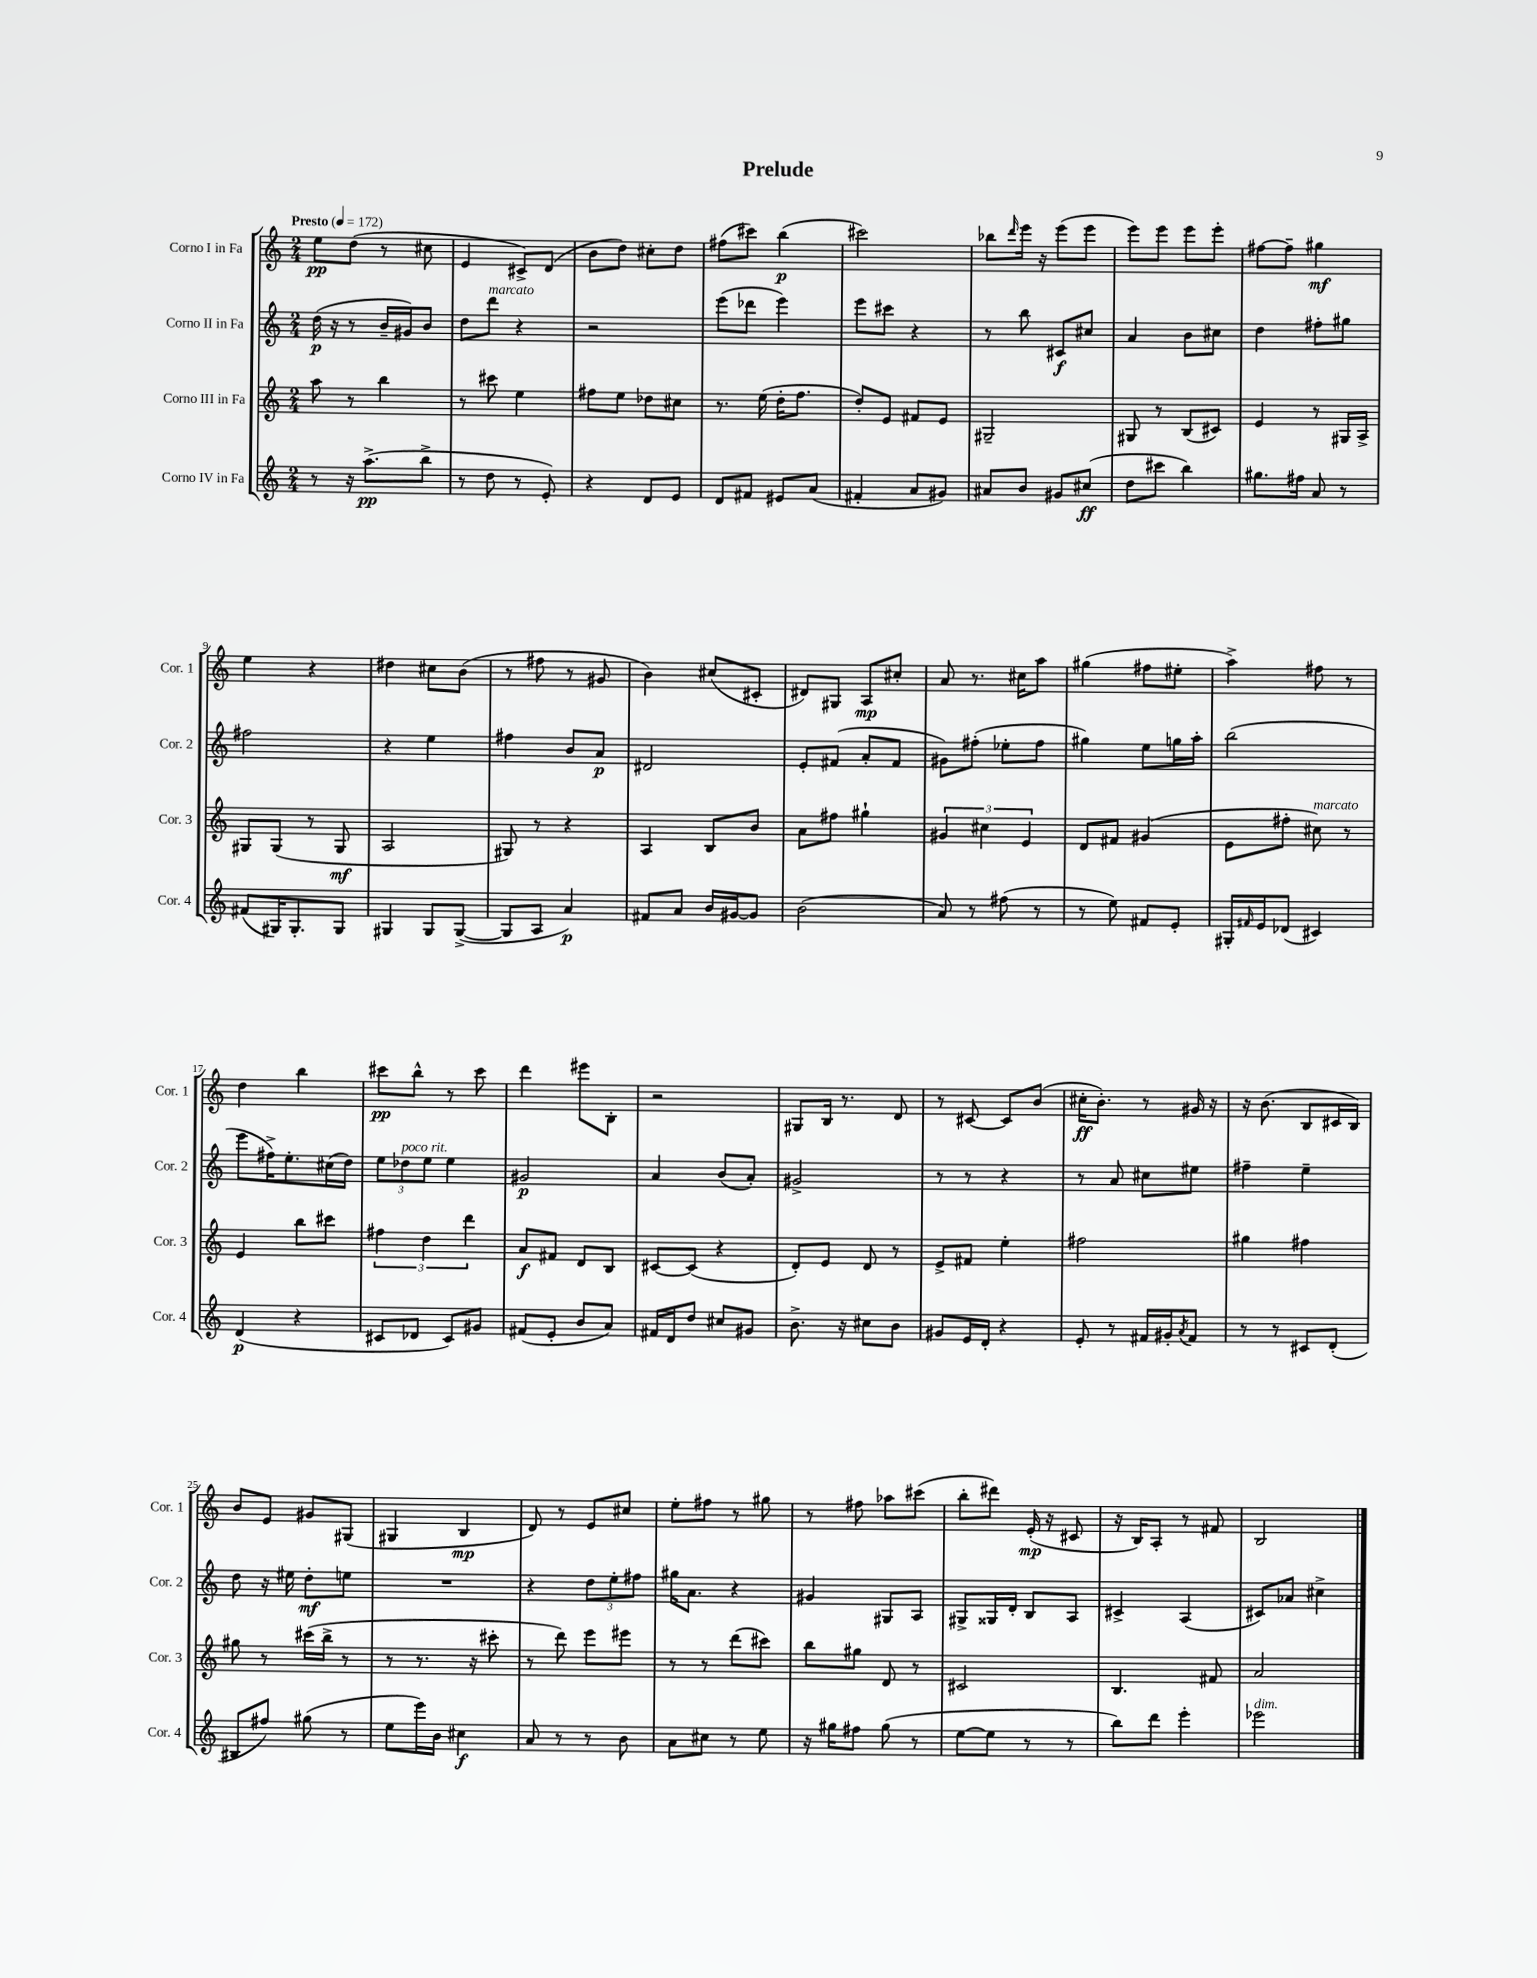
\header { title = "Prelude" }
<<
\new StaffGroup <<
\new Staff = "s0" \with { instrumentName = "Corno I in Fa" shortInstrumentName = "Cor. 1" } {
    \clef treble \key c \major \numericTimeSignature \time 2/4 \tempo "Presto" 4 = 172
    e''8\pp d''8( r8 cis''8 |
    e'4 cis'8->) d'8( |
    b'8 d''8) cis''8-. d''8 |
    fis''8( cis'''8) b''4\p( |
    cis'''2) |
    bes''8 \grace { d'''16 } e'''16 r16 e'''8( e'''8 |
    e'''8) e'''8 e'''8 e'''8-. |
    fis''8~ fis''8-- gis''4\mf |
    e''4 r4 |
    dis''4 cis''8 b'8( |
    r8 fis''8 r8 gis'8 |
    b'4) cis''8( cis'8-. |
    dis'8) gis8 a8\mp cis''8-. |
    a'8 r8. cis''16 a''8 |
    gis''4( fis''8 eis''8-. |
    a''4->) fis''8 r8 |
    d''4 b''4 |
    cis'''8\pp b''8-^ r8 cis'''8 |
    d'''4 eis'''8 b8-. |
    r2 |
    gis8 b16 r8. d'8 |
    r8 cis'8~ cis'8 b'8( |
    cis''16-.\ff b'8.-.) r8 gis'16 r16 |
    r16 b'8.( b8 cis'16 b16) |
    b'8 e'8 gis'8 gis8( |
    gis4 b4\mp |
    d'8) r8 e'8 cis''8 |
    e''8-. fis''8 r8 gis''8 |
    r8 fis''8 aes''8 cis'''8( |
    b''8-. dis'''8) e'16-.\mp( r16 cis'8 |
    r16 b16) a8-. r8 fis'8 |
    b2 \bar "|." |
}
\new Staff = "s1" \with { instrumentName = "Corno II in Fa" shortInstrumentName = "Cor. 2" } {
    \clef treble \key c \major \numericTimeSignature \time 2/4
    d''16\p( r16 r8 b'16-- gis'16) b'8 |
    d''8 d'''8^\markup { \italic "marcato" } r4 |
    r2 |
    e'''8( des'''8 e'''4) |
    e'''8 cis'''8 r4 |
    r8 b''8 cis'8\f cis''8 |
    a'4 b'8 cis''8 |
    d''4 fis''8-. gis''8 |
    fis''2 |
    r4 e''4 |
    fis''4 b'8 a'8\p |
    dis'2 |
    e'8-. fis'8( a'8-. fis'8 |
    gis'8) fis''8-.( ees''8-. fis''8 |
    gis''4) e''8 g''16 a''16-. |
    b''2( |
    e'''8 fis''16->) e''8.-. cis''16( d''16) |
    \tuplet 3/2 { e''8 des''8^\markup { \italic "poco rit." } e''8 } e''4 |
    gis'2\p |
    a'4 b'8( a'8-.) |
    gis'2-> |
    r8 r8 r4 |
    r8 a'8 cis''8 eis''8 |
    fis''4-- e''4-- |
    d''8 r16 eis''16 d''8-.\mf e''8 |
    R2 |
    r4 \tuplet 3/2 { d''8 e''8-. fis''8 } |
    gis''16 a'8. r4 |
    gis'4 gis8 a8 |
    gis8-> gisis16 d'16-. b8 a8 |
    cis'4-> a4( |
    cis'8) aes'8 cis''4-> \bar "|." |
}
\new Staff = "s2" \with { instrumentName = "Corno III in Fa" shortInstrumentName = "Cor. 3" } {
    \clef treble \key c \major \numericTimeSignature \time 2/4
    a''8 r8 b''4 |
    r8 cis'''8 e''4 |
    fis''8 e''8 des''8 cis''8 |
    r8. e''16( d''16-. f''8. |
    d''8-.) e'8 fis'8 e'8 |
    gis2-- |
    gis8 r8 b8( cis'8) |
    e'4 r8 gis16 a16-> |
    gis8 gis8( r8 gis8\mf |
    a2 |
    gis8) r8 r4 |
    a4 b8 b'8 |
    a'8 fis''8 gis''4-! |
    \tuplet 3/2 { gis'4 cis''4 e'4 } |
    d'8 fis'8 gis'4( |
    e'8 fis''8-. cis''8^\markup { \italic "marcato" }) r8 |
    e'4 b''8 cis'''8 |
    \tuplet 3/2 { fis''4 d''4 d'''4 } |
    a'8\f fis'8 d'8 b8 |
    cis'8~ cis'8( r4 |
    d'8-.) e'8 d'8 r8 |
    e'8-> fis'8 e''4-. |
    fis''2 |
    gis''4 fis''4 |
    gis''8 r8 cis'''16( b''16-> r8 |
    r8 r8. r16 cis'''8-. |
    r8 d'''8) e'''8 eis'''8 |
    r8 r8 d'''8( cis'''8) |
    b''8 gis''8 d'8 r8 |
    cis'2 |
    b4. fis'8 |
    a'2 \bar "|." |
}
\new Staff = "s3" \with { instrumentName = "Corno IV in Fa" shortInstrumentName = "Cor. 4" } {
    \clef treble \key c \major \numericTimeSignature \time 2/4
    r8 r16 a''8.->\pp( b''8-> |
    r8 d''8 r8 e'8-.) |
    r4 d'8 e'8 |
    d'8 fis'8 eis'8 a'8( |
    fis'4-. a'8 gis'8) |
    ais'8 b'8 gis'8 cis''8\ff( |
    d''8 cis'''8 b''4) |
    gis''8. fis''16 a'8 r8 |
    fis'8( gis16) gis8.-. gis8 |
    gis4 gis8 gis8~->( |
    gis8 a8 a'4\p) |
    fis'8 a'8 b'16 gis'16~ gis'8 |
    b'2( |
    a'8) r8 fis''8( r8 |
    r8 e''8) fis'8 e'8-. |
    gis16-. \grace { fis'16 } e'16 des'8( cis'4) |
    d'4\p( r4 |
    cis'8 des'8 cis'8) gis'8 |
    fis'8( e'8-. b'8 a'8) |
    fis'16 d'16 d''8 cis''8 gis'8 |
    b'8.-> r16 cis''8 b'8 |
    gis'8 e'16 d'16-. r4 |
    e'8-. r8 fis'16 gis'16-. \acciaccatura { a'8 } fis'8 |
    r8 r8 cis'8 d'8-.( |
    bis8 fis''8) gis''8( r8 |
    e''8 e'''16) b'16 cis''4\f |
    a'8 r8 r8 b'8 |
    a'8 cis''8 r8 e''8 |
    r16 gis''16 fis''8 gis''8( r8 |
    e''8~ e''8 r8 r8 |
    b''8) d'''8 e'''4-. |
    ees'''2^\markup { \italic "dim." } \bar "|." |
}
>>
>>
